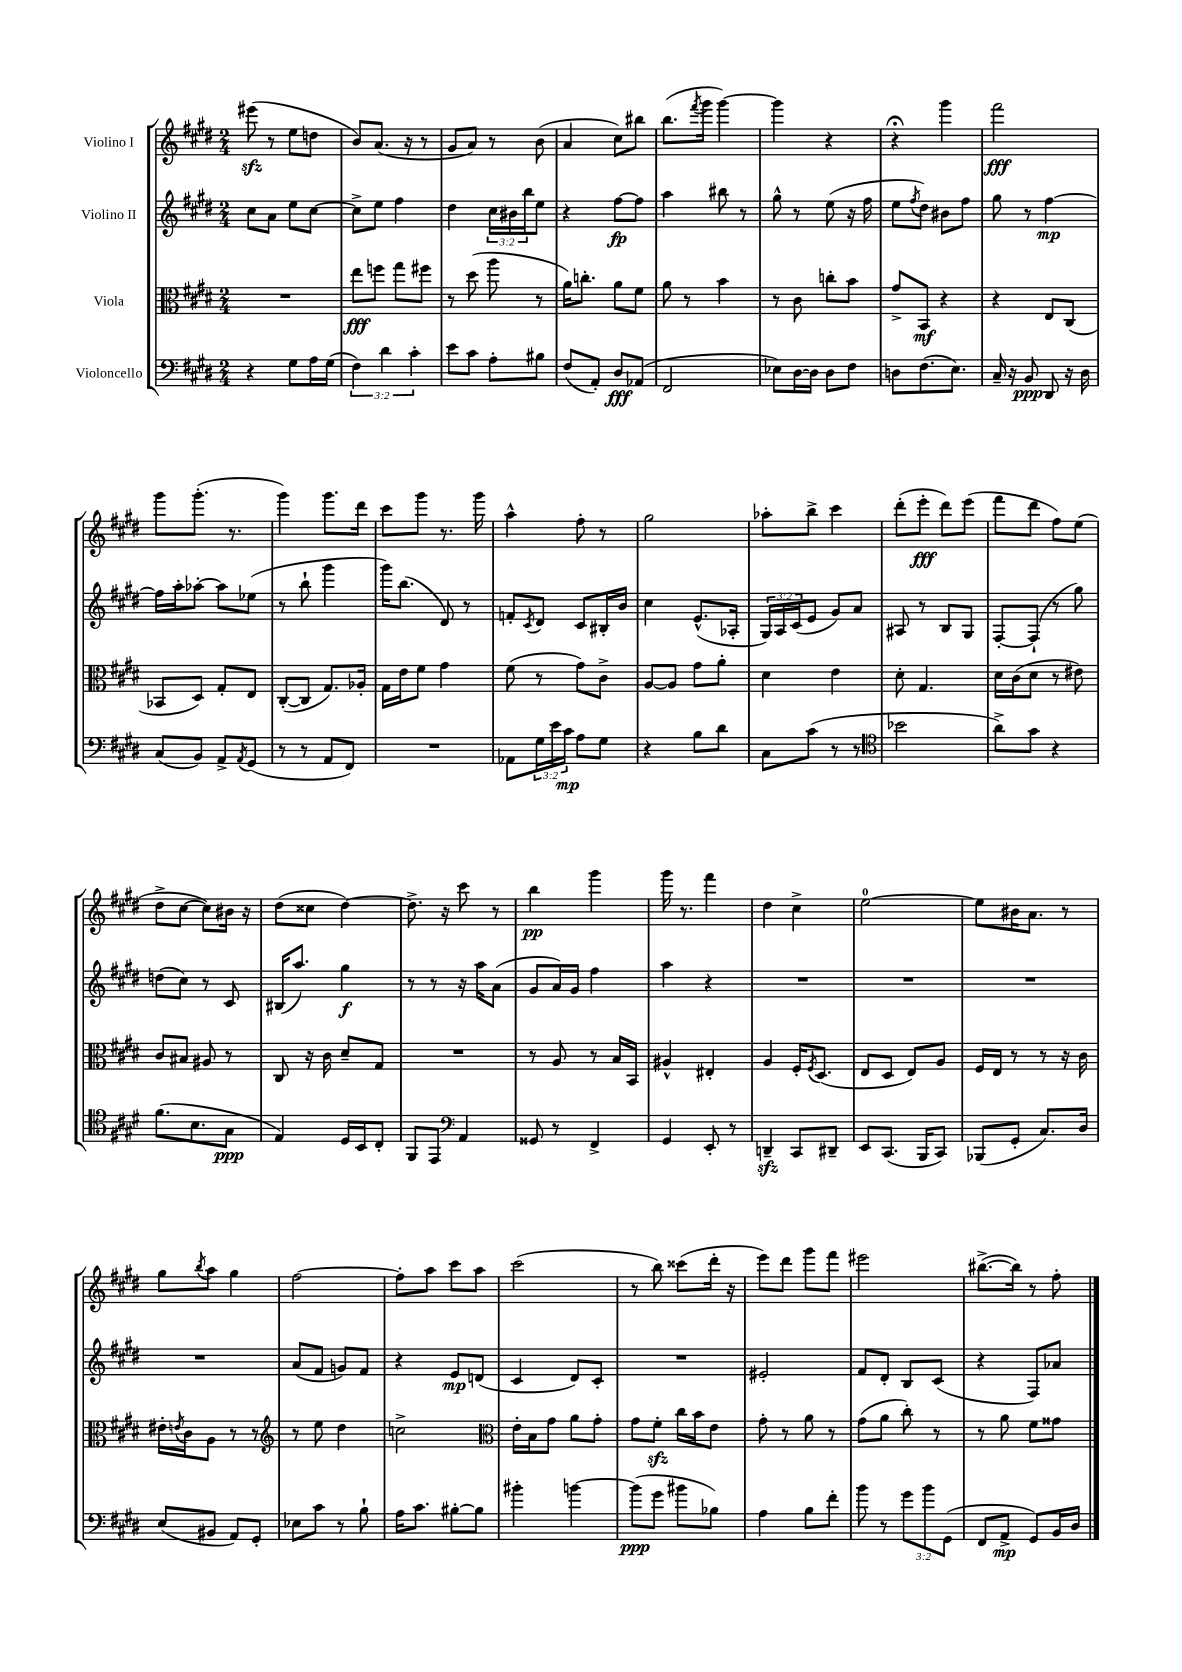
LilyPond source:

<<
\new StaffGroup <<
\new Staff = "s0" \with { instrumentName = "Violino I" } {
    \clef treble \key e \major \numericTimeSignature \time 2/4
    eis'''8\sfz( r8 e''8 d''8 |
    b'8) a'8.( r16 r8 |
    gis'8 a'8) r8 b'8( |
    a'4 cis''8) bis''8 |
    b''8.( \acciaccatura { fis'''8 } gis'''16 gis'''4~) |
    gis'''4 r4 |
    r4\fermata gis'''4 |
    fis'''2\fff |
    gis'''8 gis'''8.-.( r8. |
    gis'''4) gis'''8. dis'''16 |
    cis'''8 gis'''8 r8. gis'''16 |
    a''4-^ fis''8-. r8 |
    gis''2 |
    aes''8-. b''8-> cis'''4 |
    dis'''8-.( e'''8-.\fff dis'''8) e'''8( |
    fis'''8 dis'''8 fis''8) e''8( |
    dis''8-> cis''8~ cis''8) bis'16 r16 |
    dis''8( cisis''8 dis''4~) |
    dis''8.-> r16 cis'''8 r8 |
    b''4\pp gis'''4 |
    gis'''16 r8. fis'''4 |
    dis''4 cis''4-> |
    e''2-0~ |
    e''8 bis'16 a'8. r8 |
    gis''8 \acciaccatura { b''8 } a''8 gis''4 |
    fis''2~ |
    fis''8-. a''8 cis'''8 a''8 |
    cis'''2( |
    r8 b''8) cisis'''8( dis'''16-. r16 |
    e'''8) dis'''8 gis'''8 fis'''8 |
    eis'''2 |
    bis''8.~->( bis''16) r8 fis''8-. \bar "|." |
}
\new Staff = "s1" \with { instrumentName = "Violino II" } {
    \clef treble \key e \major \numericTimeSignature \time 2/4 \override Staff.TupletNumber.text = #tuplet-number::calc-fraction-text
    cis''8 a'8 e''8 cis''8~ |
    cis''8-> e''8 fis''4 |
    dis''4 \tuplet 3/2 { cis''16 bis'16 b''16 } e''8 |
    r4 fis''8~\fp fis''8 |
    a''4 bis''8 r8 |
    gis''8-^ r8 e''8( r16 fis''16 |
    e''8 \acciaccatura { fis''8 } dis''8) bis'8 fis''8 |
    gis''8 r8 fis''4~\mp |
    fis''16 a''16-. aes''8~-. aes''8 ees''8( |
    r8 b''8-! gis'''4 |
    gis'''16) b''8.( dis'8) r8 |
    f'8-. \acciaccatura { cis'8 } dis'8 cis'8 bis16-. b'16 |
    cis''4 e'8.-^( aes16-. |
    \tuplet 3/2 { gis16) a16 cis'16( } e'8 gis'8) a'8 |
    ais8 r8 b8 gis8 |
    fis8~-. fis8-!( r8 gis''8) |
    d''8( cis''8) r8 cis'8 |
    bis16( a''8.) gis''4\f |
    r8 r8 r16 a''16 a'8( |
    gis'8 a'16) gis'16 fis''4 |
    a''4 r4 |
    R2 |
    R2 |
    R2 |
    R2 |
    a'8( fis'8 g'8) fis'8 |
    r4 e'8\mp d'8( |
    cis'4 dis'8) cis'8-. |
    R2 |
    eis'2-. |
    fis'8 dis'8-. b8 cis'8( |
    r4 fis8) aes'8 \bar "|." |
}
\new Staff = "s2" \with { instrumentName = "Viola" } {
    \clef alto \key e \major \numericTimeSignature \time 2/4
    R2 |
    e''8\fff f''8 gis''8 fis''8 |
    r8 dis''8( a''8 r8 |
    a'16) c''8.-. a'8 fis'8 |
    a'8 r8 b'4 |
    r8 cis'8 c''8-. b'8 |
    gis'8-> b,8\mf r4 |
    r4 e8 cis8( |
    bes,8 dis8) gis8-. e8 |
    cis8~-.( cis8 gis8.) aes16-. |
    gis16 e'16 fis'8 gis'4 |
    fis'8( r8 gis'8) cis'8-> |
    a8~ a8 gis'8 a'8-. |
    dis'4 e'4 |
    dis'8-. gis4. |
    dis'16 cis'16( dis'8 r8 eis'8) |
    cis'8 bis8 ais8 r8 |
    cis8 r16 cis'16 dis'8-- gis8 |
    R2 |
    r8 a8 r8 b16 b,16 |
    ais4-^ eis4-. |
    a4 fis16-. \acciaccatura { fis8 } dis8.( |
    e8 dis8 e8) a8 |
    fis16 e16 r8 r8 r16 cis'16 |
    eis'16-. \acciaccatura { e'8 } cis'16 a8 r8 r8 |
    \clef treble r8 e''8 dis''4 |
    c''2-> |
    \clef alto e'16-. b16 gis'8 a'8 gis'8-. |
    gis'8 fis'8-.\sfz cis''16 b'16 e'8 |
    gis'8-. r8 a'8 r8 |
    gis'8( a'8 cis''8-.) r8 |
    r8 a'8 fis'8 gisis'8 \bar "|." |
}
\new Staff = "s3" \with { instrumentName = "Violoncello" } {
    \clef bass \key e \major \numericTimeSignature \time 2/4 \override Staff.TupletNumber.text = #tuplet-number::calc-fraction-text
    r4 gis8 a16 gis16( |
    \tuplet 3/2 { fis4) dis'4 cis'4-. } |
    e'8 cis'8 a8-. bis8 |
    fis8( a,8-.) dis8\fff aes,8( |
    fis,2 |
    ees8) dis16~ dis16 dis8 fis8 |
    d8 fis8.( e8.) |
    cis16-- r16 b,8\ppp dis,8 r16 dis16 |
    cis8( b,8) a,8-> \acciaccatura { a,8 } gis,8( |
    r8 r8 a,8 fis,8) |
    R2 |
    aes,8 \tuplet 3/2 { gis16 e'16 cis'16\mp } a8 gis8 |
    r4 b8 dis'8 |
    cis8 cis'8( r8 r8 |
    \clef tenor bes'2 |
    a'8->) gis'8 r4 |
    fis'8.( b8. gis8\ppp |
    e4) dis16 b,16 cis8-. |
    fis,8 e,8 \clef bass a,4 |
    gisis,8 r8 fis,4-> |
    gis,4 e,8-. r8 |
    d,4--\sfz cis,8 dis,8-- |
    e,8 cis,8.( b,,16 cis,8) |
    bes,,8( gis,8-. cis8.) dis16 |
    e8( bis,8 a,8) gis,8-. |
    ees8 cis'8 r8 b8-! |
    a16 cis'8. bis8~-. bis8 |
    bis'4-. b'4~ |
    b'8\ppp( gis'8 bis'8 bes8) |
    a4 b8 fis'8-. |
    b'8 r8 \tuplet 3/2 { gis'8 b'8 gis,8( } |
    fis,8 a,8->\mp gis,8) b,16 dis16 \bar "|." |
}
>>
>>
\layout { \context { \Score \remove "Bar_number_engraver" } }
